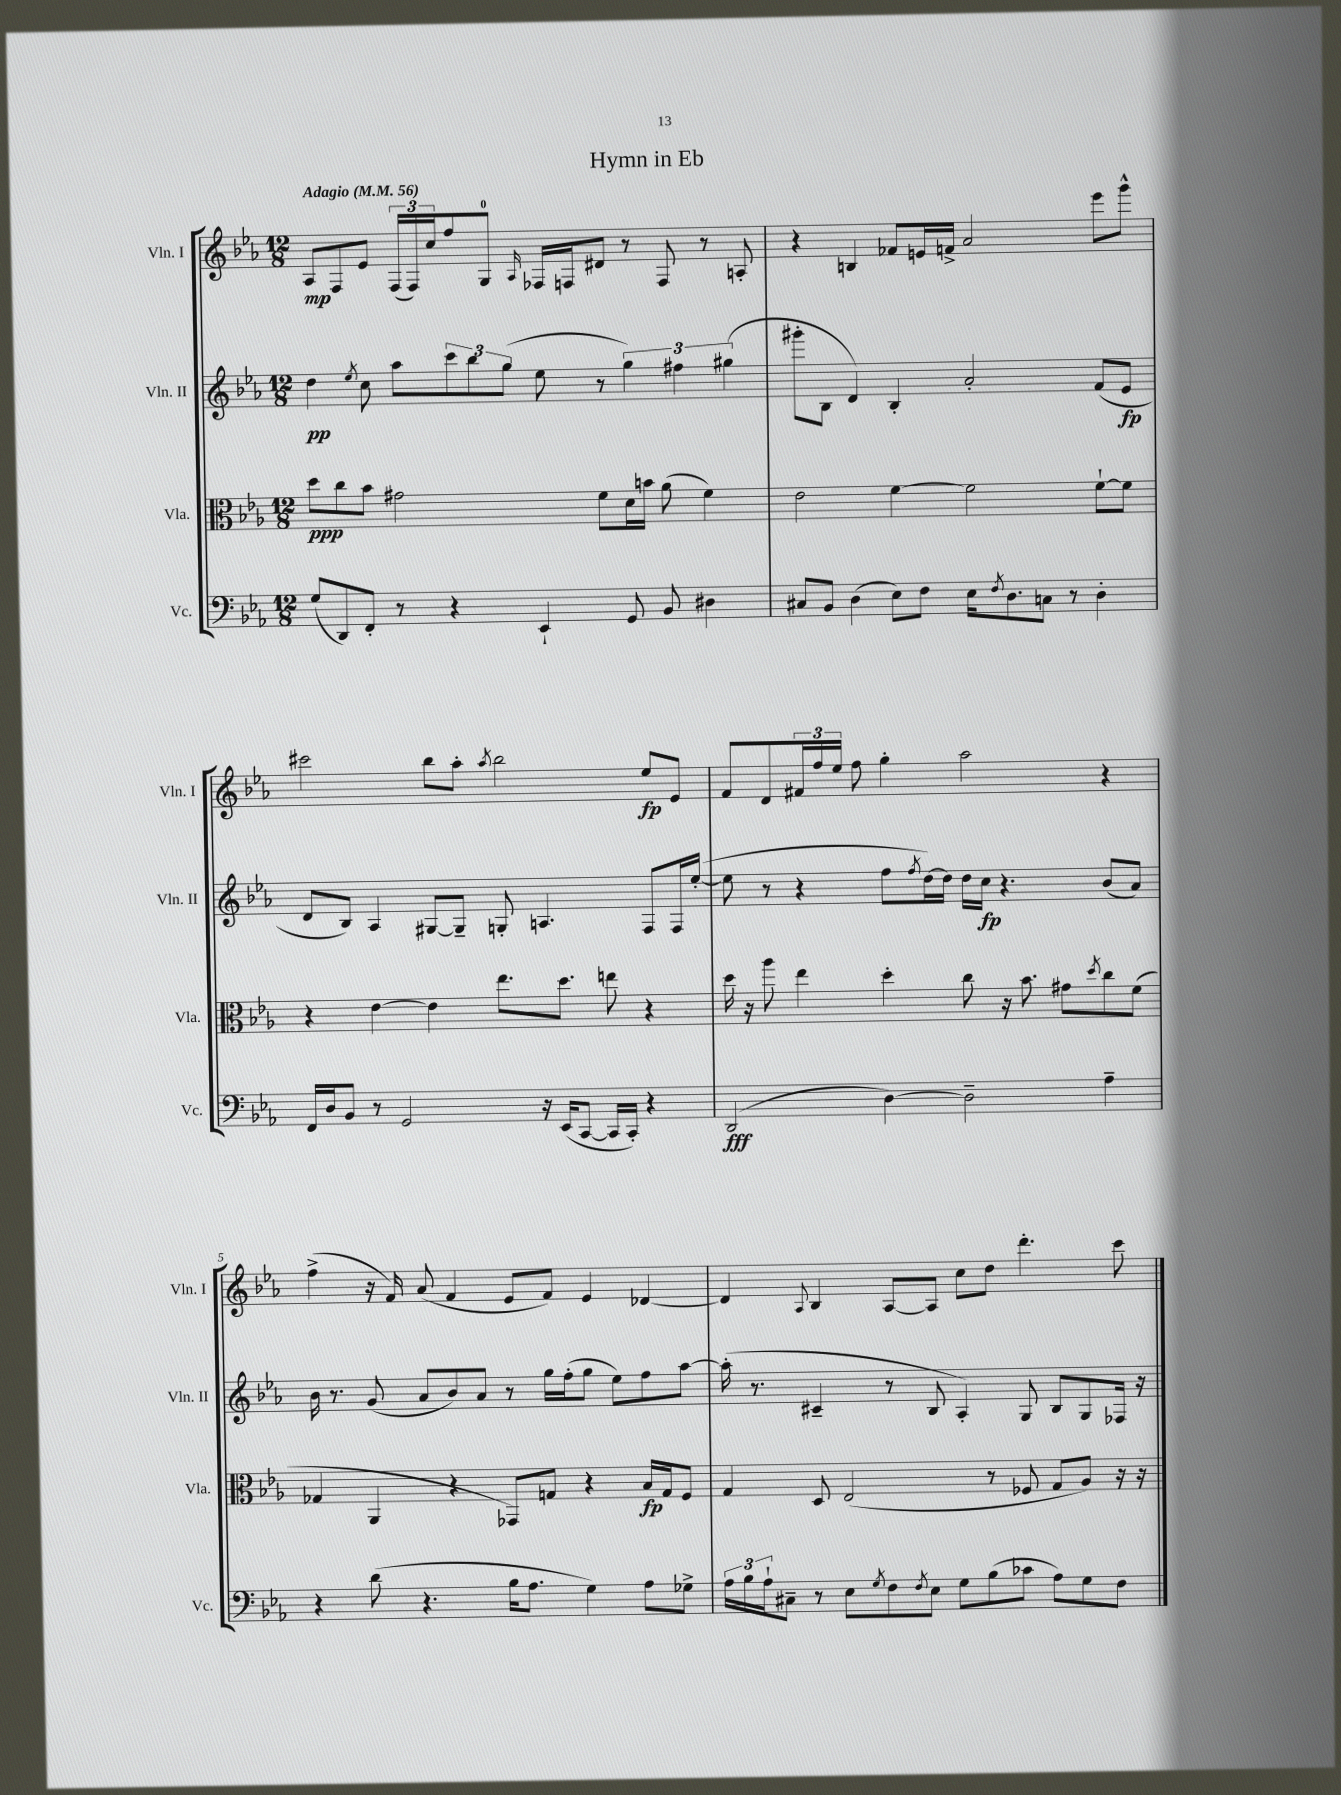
\header { title = "Hymn in Eb" }
<<
\new StaffGroup <<
\new Staff = "s0" \with { instrumentName = "Vln. I" shortInstrumentName = "Vln. I" } {
    \clef treble \key ees \major \numericTimeSignature \time 12/8 \tempo "Adagio" 4 = 56
    aes8\mp f8 ees'8 \tuplet 3/2 { f16( f16) c''16 } f''8 g8-0 \grace { aes16 } fes16 f16 dis'8 r8 f8 r8 a8-. |
    r4 b4 fes'8 e'16 f'16-> aes'2 ees'''8 g'''8-^ |
    cis'''2 bes''8 aes''8-. \acciaccatura { aes''8 } bes''2 ees''8\fp ees'8 |
    f'8 d'8 \tuplet 3/2 { fis'16 f''16 ees''16 } f''8 g''4-. aes''2 r4 |
    f''4->( r16 f'16) aes'8( f'4 ees'8 f'8) ees'4 des'4~ |
    des'4 \appoggiatura { aes8 } bes4 aes8~ aes8 c''8 d''8 d'''4.-. c'''8 \bar "|." |
}
\new Staff = "s1" \with { instrumentName = "Vln. II" shortInstrumentName = "Vln. II" } {
    \clef treble \key ees \major \numericTimeSignature \time 12/8
    d''4\pp \acciaccatura { ees''8 } c''8 aes''8 \tuplet 3/2 { c'''8 bes''8 g''8( } ees''8 r8 \tuplet 3/2 { g''4) fis''4 gis''4( } |
    gis'''8-. bes8 d'4) bes4-. aes'2-. f'8( ees'8\fp |
    d'8 bes8) aes4 gis8~ gis8-- g8-. a4. f8 f16 ees''16~-.( |
    ees''8 r8 r4 f''8 \acciaccatura { f''8 } d''16~) d''16 d''16 c''16\fp r4. bes'8( aes'8) |
    bes'16 r8. g'8( aes'8 bes'8) aes'8 r8 g''16 f''16-.( g''8 ees''8) f''8 aes''8~ |
    aes''16-.( r8. cis'4-- r8 bes8 aes4-.) g8 bes8 g8 fes16 r16 \bar "|." |
}
\new Staff = "s2" \with { instrumentName = "Vla." shortInstrumentName = "Vla." } {
    \clef alto \key ees \major \numericTimeSignature \time 12/8
    d''8\ppp c''8 bes'8 gis'2 f'8 d'16 b'16 aes'8( f'4) |
    ees'2 f'4~ f'2 f'8~-! f'8 |
    r4 ees'4~ ees'4 ees''8. d''8. e''8 r4 |
    d''16 r16 aes''8 ees''4 d''4-. c''8 r16 bes'8. gis'8 \acciaccatura { d''8 } c''8 f'8( |
    ges4 aes,4 r4 ges,8) g8 r4 bes16\fp g16 f8 |
    g4 d8 ees2( r8 fes8 g8 aes8) r16 r16 \bar "|." |
}
\new Staff = "s3" \with { instrumentName = "Vc." shortInstrumentName = "Vc." } {
    \clef bass \key ees \major \numericTimeSignature \time 12/8
    g8( d,8) f,8-. r8 r4 ees,4-! g,8 bes,8 dis4 |
    cis8 bes,8 d4( ees8) f8 ees16 \acciaccatura { f8 } d8. c8 r8 d4-. |
    f,16 d16 bes,8 r8 g,2 r16 ees,16( c,8~ c,16 c,16-.) r4 |
    d,2\fff( d4~) d2-- aes4-- |
    r4 d'8( r4. bes16 aes8. g4) aes8 ges8-> |
    \tuplet 3/2 { aes16 bes16 aes16-! } cis8-- r8 ees8 \acciaccatura { g8 } f8 \acciaccatura { f8 } ees8 g8 bes8( ces'8 aes8) g8 f8 \bar "|." |
}
>>
>>
\layout { \context { \Score \override BarNumber.break-visibility = ##(#f #t #t) barNumberVisibility = #(every-nth-bar-number-visible 5) } }
